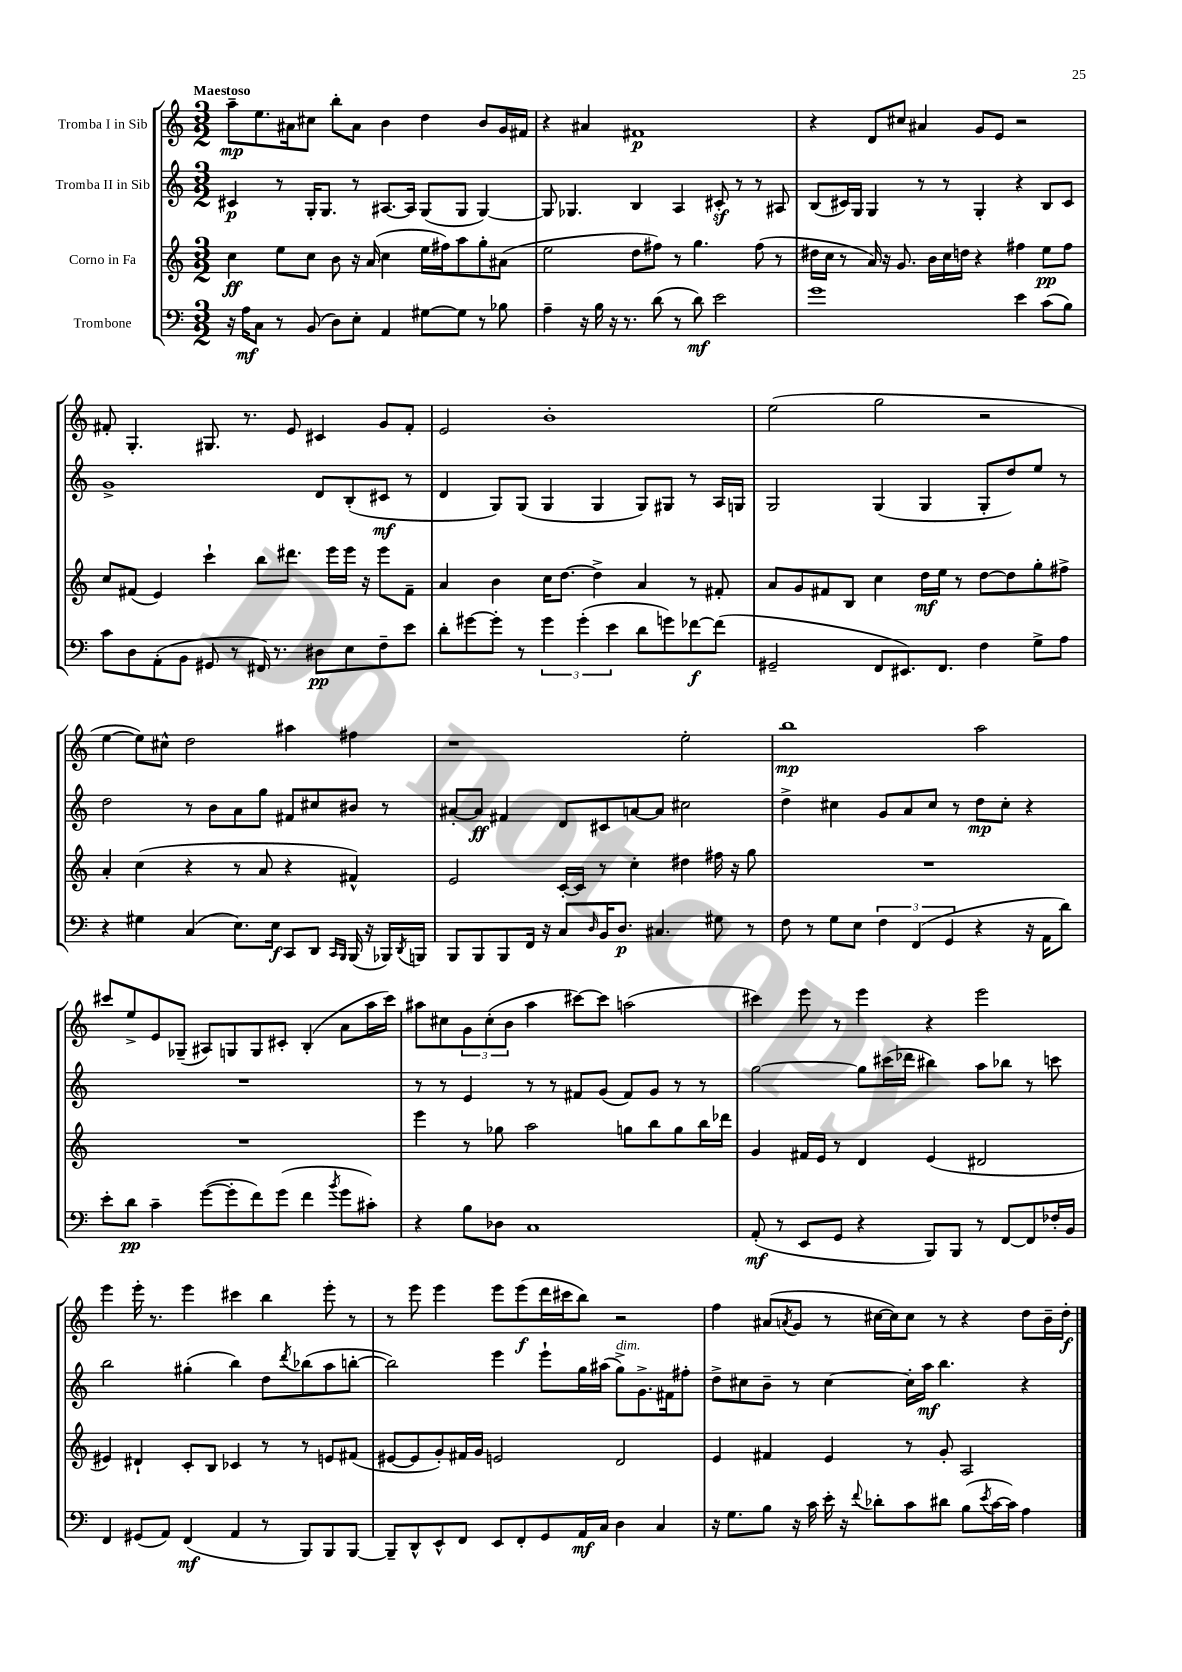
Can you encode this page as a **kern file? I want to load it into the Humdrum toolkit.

**kern	**kern	**kern	**kern
*staff4	*staff3	*staff2	*staff1
*clefF4	*clefG2	*clefG2	*clefG2
*k[]	*k[]	*k[]	*k[]
*M3/2	*M3/2	*M3/2	*M3/2
16r	4cc	4c#	8aa~
16A	.	.	.
8C	.	.	8.ee
8r	8ee	8r	.
.	.	.	16a#
(8BB	8cc	16G'	8cc#
.	.	8.G	.
8D)	8b	.	8bb'
8E'	16r	8r	8a#
.	(16a	.	.
4AA	4cc	[8.A#	4b
.	.	16A#]	.
[8G#	16ee	(8G	4dd
.	16ff#)	.	.
8G#]	8aa	8G	.
8r	8gg'	[4G)	8b
8B-	(8a#	.	16g
.	.	.	16f#
=	=	=	=
4A~	2ee	8G]	4r
.	.	4.G-	.
16r	.	.	4a#
16B	.	.	.
16r	.	.	.
8.r	.	.	.
.	8dd	4B	1f#
(8d	8ff#)	.	.
8r	8r	4A	.
8d)	4.gg	.	.
2e	.	8c#'	.
.	.	8r	.
.	(8ff#	8r	.
.	8r	8A#	.
=	=	=	=
1g	16dd#	(8B	4r
.	16cc	.	.
.	8r	16c#)	.
.	.	16G	.
.	16a)	4G	8d
.	16r	.	.
.	8.g	.	8cc#
.	.	8r	4a#
.	16b	.	.
.	16cc	8r	.
.	16dd	.	.
.	4r	4G'	8g
.	.	.	8e
4e	4ff#	4r	2r
(8c	8ee	8B	.
8B)	8ff#	8c#	.
=	=	=	=
8c	8cc	1g^	8f#'
8D	(8f#	.	4.G'
(8AA'	4e)	.	.
8BB	.	.	.
8GG#	4ccc`	.	8.G#
8r	.	.	.
.	.	.	8.r
16FF#)	8bb	.	.
8.r	.	.	.
.	8.ddd#	.	8e
8D#	.	8d	4c#
.	16eee	.	.
8E	16eee	(8B'	.
.	16r	.	.
8F~	8eee	8c#	8g
8e	8f#~	8r	8f#'
=	=	=	=
8d'	4a	4d	2e
[8g#	.	.	.
8g#']	4b	8G)	.
8r	.	(8G	.
6g#	16cc	4G	1b'
.	[8.dd	.	.
(6g#'	.	.	.
.	4dd^]	4G	.
6e	.	.	.
8d	4a	8G)	.
8g)	.	8G#	.
[8f-	8r	8r	.
(8f-]	8f#'	16A	.
.	.	16G	.
=	=	=	=
2GG#~	8a	2G	(2ee
.	8g	.	.
.	8f#	.	.
.	8B	.	.
8FF	4cc	(4G	2gg
8.EE#)	.	.	.
.	16dd	4G	.
8.FF	16ee	.	.
.	8r	.	.
4F	[8dd	8G'	2r
.	8dd]	8dd)	.
8G^	8gg'	8ee	.
8A	8ff#^	8r	.
=	=	=	=
4r	4a'	2dd	[4ee
4G#	(4cc	.	8ee])
.	.	.	8cc#^^
(4C	4r	8r	2dd
.	.	8b	.
8.E)	8r	8a	.
.	8a	8gg	.
16E	.	.	.
8CC	4r	8f#	4aa#
8DD	.	8cc#	.
16qqCC	.	.	.
16qqBBB	.	.	.
(16BBB	4f#^^)	8b#	4ff#
16r	.	.	.
16BBB-)	.	8r	.
8qDD	.	.	.
16BBB	.	.	.
=	=	=	=
8BBB	2e	[8a#'	1r
8BBB	.	8a#]	.
8BBB	.	4f#	.
16FF	.	.	.
16r	.	.	.
8C	[16c'	8d	.
.	16c]	.	.
16qqD	.	.	.
16BB	8r	8c#	.
8.D	.	.	.
.	4cc'	[8a	.
4.C#	.	8a]	.
.	4dd#	2cc#	2ee'
8G#	16ff#	.	.
.	16r	.	.
8r	8gg	.	.
=	=	=	=
8F	1.r	4dd^	1bb
8r	.	.	.
8G	.	4cc#	.
8E	.	.	.
6F	.	8g	.
.	.	8a	.
(6FF	.	.	.
.	.	8cc#	.
6GG	.	.	.
.	.	8r	.
4r	.	8dd	2aa
.	.	8cc#'	.
16r	.	4r	.
16AA	.	.	.
8d)	.	.	.
=	=	=	=
8e'	1.r	1.r	8ccc#
8d	.	.	8ee^
4c~	.	.	8e
.	.	.	(8G-~
([8g	.	.	8A#)
8g']	.	.	8G
8f)	.	.	8G
(8g	.	.	8c#'
4f	.	.	(4B'
8qb	.	.	.
8g	.	.	8a
8c#')	.	.	16aa
.	.	.	16ccc#)
=	=	=	=
4r	4eee	8r	8aa#
.	.	8r	8cc#
8B	8r	4e	12g
.	.	.	(12cc#'
8D-	8gg-	.	.
.	.	.	12b
1C	2aa	8r	4aa#
.	.	8r	.
.	.	8f#	[8ccc#)
.	.	(8g	8ccc#]
.	8gg	8f#)	(2aa
.	8bb	8g	.
.	8gg	8r	.
.	16bb	8r	.
.	16ddd-	.	.
=	=	=	=
(8AA'	4g	[2gg	4ccc#)
8r	.	.	.
8EE	16f#	.	8eee
.	16e	.	.
8GG	8r	.	8r
4r	4d	8gg]	4eee
.	.	(16ccc#	.
.	.	16ddd-	.
8BBB)	(4e	4bb#)	4r
8BBB	.	.	.
8r	2d#	8aa	2eee
[8FF	.	8bb-	.
8FF]	.	8r	.
16F-'	.	8ccc	.
16BB	.	.	.
=	=	=	=
4FF	4e#)	2bb	4eee
(8GG#	4d#`	.	16eee'
.	.	.	8.r
8AA)	.	.	.
(4FF	8c'	(4gg#'	4eee
.	8B	.	.
4AA	4c-	4bb)	4ccc#
8r	8r	8dd	4bb
.	.	8qddd	.
8BBB)	8r	(8bb-	.
8BBB	8e	8aa	8eee'
[8BBB	(8f#	[8bb'	8r
=	=	=	=
8BBB~]	[8e#	2bb])	8r
8DD^^	8e#]	.	8eee
8EE^^	8g')	.	4eee
8FF	16f#	.	.
.	16g	.	.
8EE	2e	4eee	8eee
8FF'	.	.	(8eee
8GG	.	8eee`	16ddd
.	.	.	16ccc#
16AA	.	16gg	8bb)
16C	.	(16aa#	.
4D	2d	8gg^)	2r
.	.	8.g^	.
4C	.	.	.
.	.	16f#	.
.	.	8ff#'	.
=	=	=	=
16r	4e	8dd^	4ff
8.G	.	.	.
.	.	8cc#	.
8B	4f#	8b~	(8a#
.	.	.	8qa
16r	.	8r	8g
16c	.	.	.
16e'	4e	[4cc#	8r
16r	.	.	.
8qqf	.	.	.
8d-'	.	.	[16cc#
.	.	.	16cc#])
8c	8r	16cc#']	8cc#
.	.	16aa	.
8d#	8g'	4.bb	8r
(8B	2A	.	4r
8qe	.	.	.
[16c	.	.	.
16c])	.	.	.
4A	.	4r	8dd
.	.	.	16b~
.	.	.	16dd'
==	==	==	==
*-	*-	*-	*-
